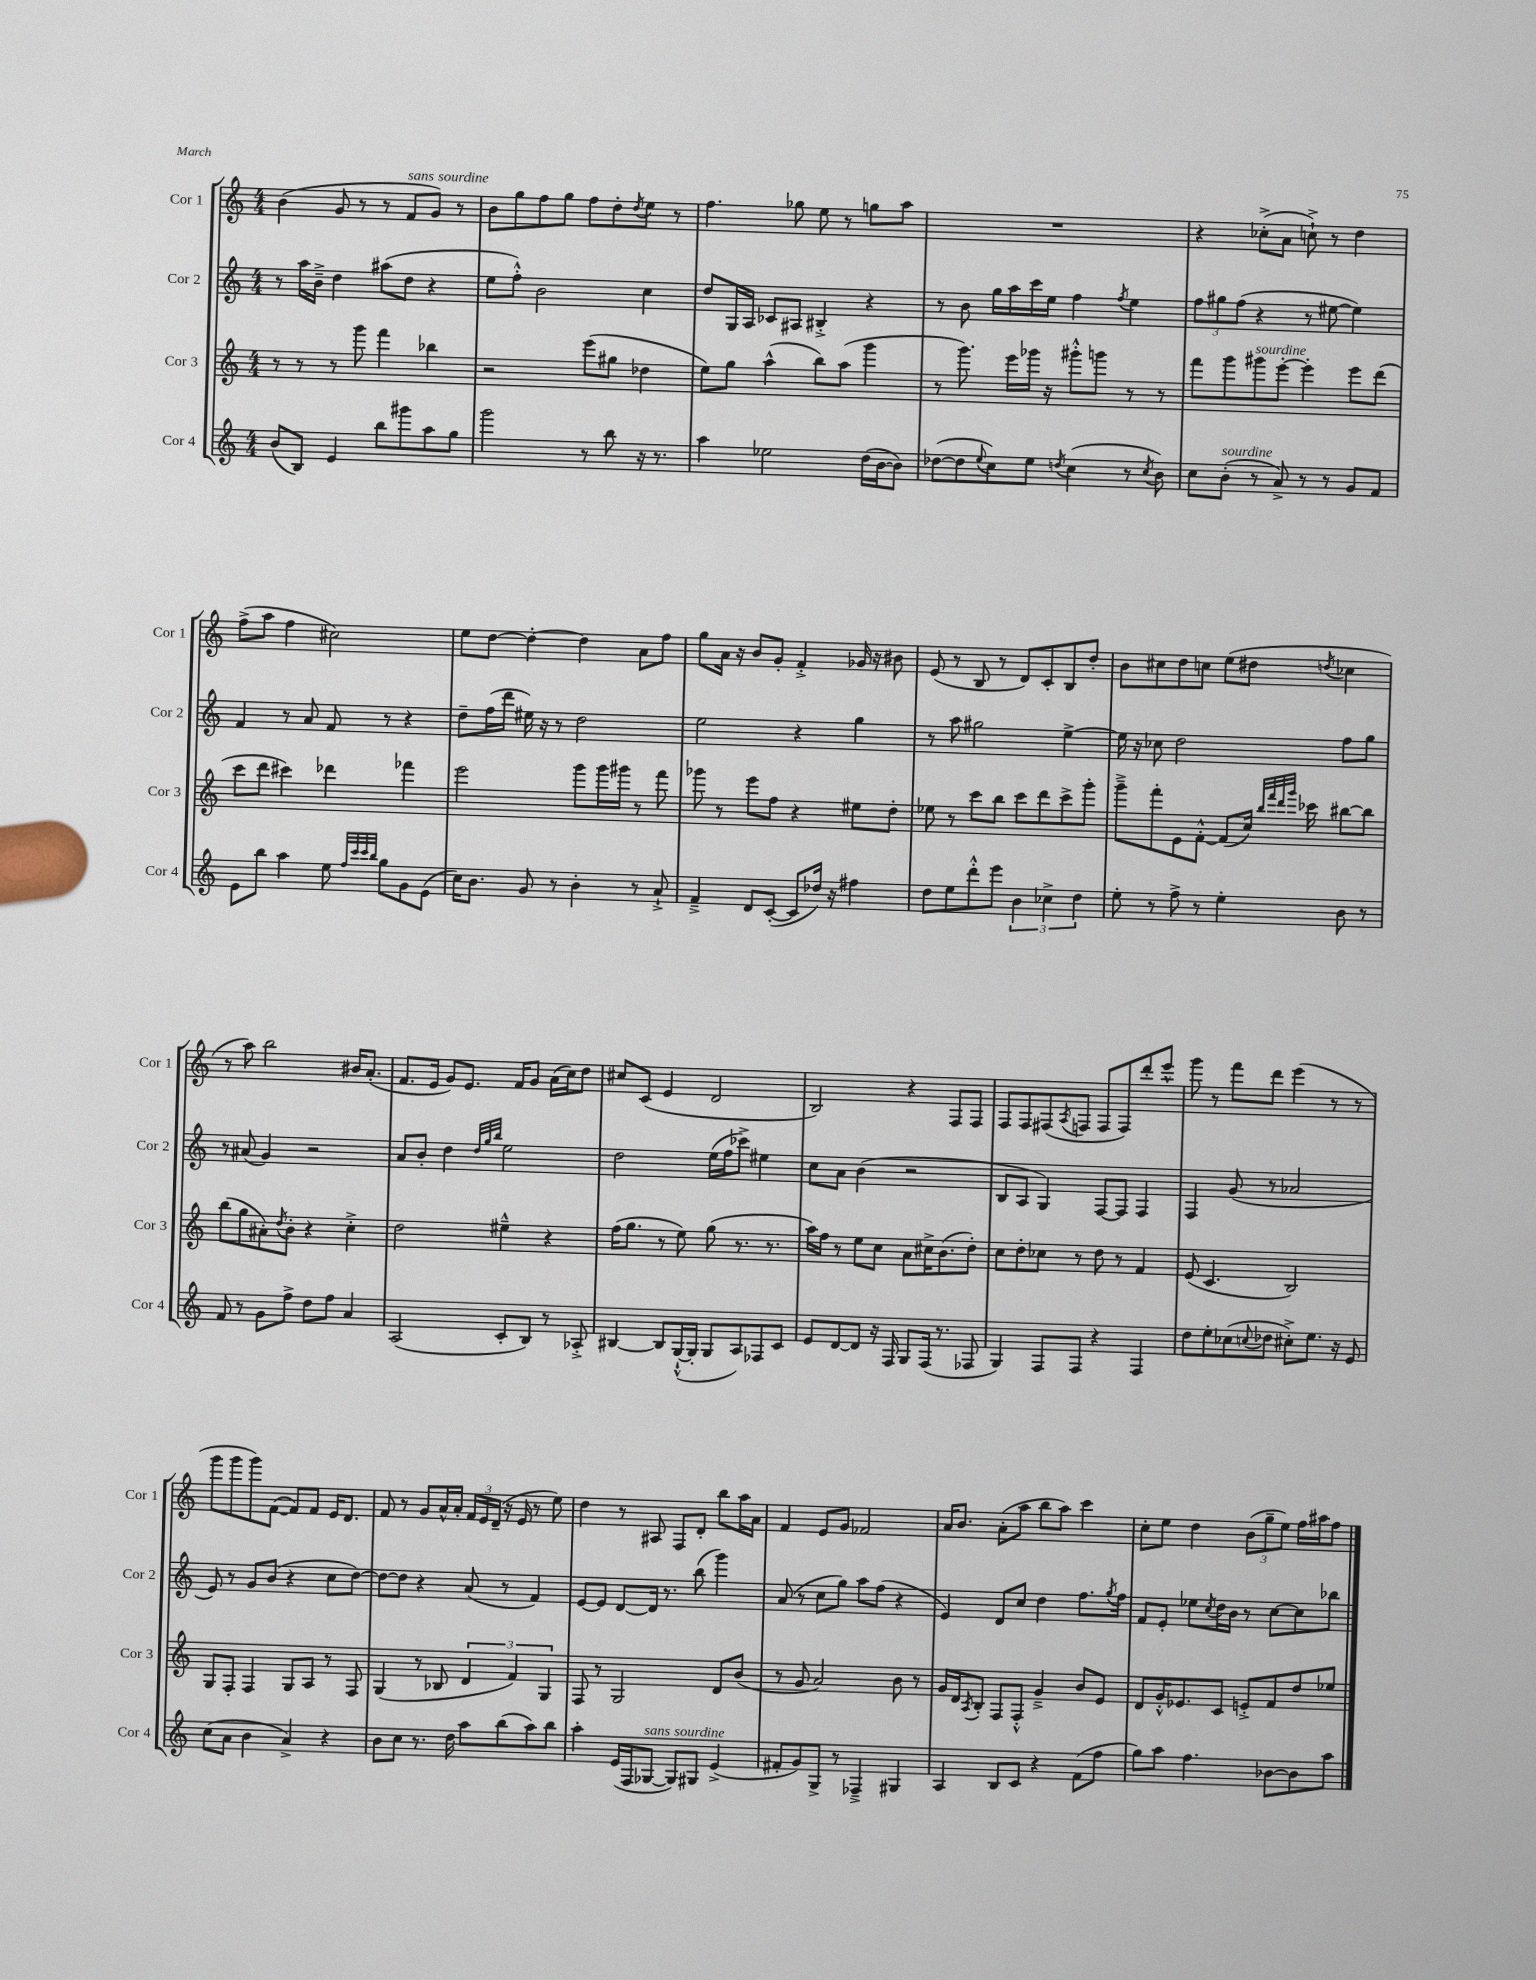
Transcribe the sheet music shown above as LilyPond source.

<<
\new StaffGroup <<
\new Staff = "s0" \with { instrumentName = "Cor 1" shortInstrumentName = "Cor 1" } {
    \clef treble \key c \major \numericTimeSignature \time 4/4
    b'4( g'8 r8 r8 f'8^\markup { \italic "sans sourdine" } g'8) r8 |
    b'8 g''8 f''8 g''8 f''8 d''8-. \acciaccatura { d''8 } e''8 r8 |
    f''4. ges''8 e''8 r8 g''8 a''8 |
    R1 |
    r4 ces''8-.->( a'8 c''8-!->) r8 d''4 |
    f''8->( a''8 f''4 cis''2) |
    e''8 d''8~ d''4~-. d''4 a'8 f''8 |
    g''8 a'16 r16 b'8 g'8-. f'4-.-> ges'16 r16 bis'8 |
    e'8( r8 b8 r8 d'8) c'8-. b8 d''8-. |
    b'8 cis''8 d''8 c''8 e''8( dis''8 \acciaccatura { d''8 } ces''4 |
    r8 a''8) b''2 bis'16 a'8.-.( |
    f'8. e'16 g'8) e'8. f'16 g'8 a'16( c''16) d''8 |
    cis''8 c'8( e'4 d'2 |
    b2) r4 f8 f8 |
    f8 f8 fis8( \acciaccatura { a8 } f8 f8 f8) d'''8-. e'''8-^ |
    g'''8 r8 f'''8 d'''8 e'''4( r8 r8 |
    g'''8 g'''8 g'''8) f'8~( f'8) f'8 e'16 d'8. |
    f'8 r8 g'8 a'16-^ a'16-. \tuplet 3/2 { f'16 e'16 d'16--( } r16 e'16 r8 e''8) |
    d''4 r8 ais8 f8 d'8-. b''8 a''16 a'16 |
    f'4 e'8 g'8 fes'2 |
    a'16 b'8. a'8-.( a''8 b''8 a''8) c'''4 |
    c''8-. e''8 d''4 \tuplet 3/2 { b'8( g''8-- e''8) } f''16 ais''16 f''8 \bar "|." |
}
\new Staff = "s1" \with { instrumentName = "Cor 2" shortInstrumentName = "Cor 2" } {
    \clef treble \key c \major \numericTimeSignature \time 4/4
    r8 a''16 b'16---> d''4 ais''8( d''8 r4 |
    e''8 f''8-.-^) b'2 c''4 |
    d''8 g16 a16 ces'8 ais8 bis4-.-> r4 |
    r8 b'8 g''16 a''16 c'''16 e''16 f''4 \acciaccatura { f''8 } e''4 |
    \tuplet 3/2 { f''8 gis''8 f''8( } r4 r8 eis''8~ eis''4) |
    f'4 r8 a'8 f'8 r8 r4 |
    d''8-- f''16( d'''16 eis''16) r16 r8 d''2 |
    e''2 r4 g''4 |
    r8 a''8 gis''2 e''4~-> |
    e''16 r16 ces''8 d''2 f''8 g''8 |
    r8 ais'8( g'4) r2 |
    a'8 b'8-. d''4 \grace { d''32 g''32 b''32 } e''2 |
    d''2 e''16( f''16 ces'''8->) eis''4 |
    c''8 a'8 b'4( r2 |
    b8 a8 g4) f8~ f8 f4 |
    f4 g'8( r8 aes'2 |
    e'8) r8 g'8 b'8( r4 c''8 d''8~) |
    d''8~ d''8 r4 a'8( r8 f'4) |
    e'8~ e'8 d'8~ d'16 r8. b''8( g'''4) |
    a'8( r8 c''8 g''8) a''8 f''8( r4 |
    e'4) d'8 c''8 d''4 f''8. \acciaccatura { g''8 } f''16 |
    f'8 e'8-. ees''8 \acciaccatura { c''8 } d''16 b'16 r8 c''8~ c''8 bes''8 \bar "|." |
}
\new Staff = "s2" \with { instrumentName = "Cor 3" shortInstrumentName = "Cor 3" } {
    \clef treble \key c \major \numericTimeSignature \time 4/4
    r8 r8 r8 g'''8 f'''4 bes''4 |
    r2 e'''8( gis''8 des''4 |
    e''8) g''8 a''4-^( b''8) a''8( g'''4 |
    r8 g'''8.) e'''16 ges'''16 r16 gis'''8-.-^ g'''8 r8 r8 |
    f'''8 g'''8 gis'''8^\markup { \italic "sourdine" } e'''8~-. e'''4-. e'''8 d'''8( |
    c'''8 d'''8 cis'''4) des'''4 fes'''4 |
    e'''2 g'''8 g'''16 gis'''16 r8 f'''8 |
    ges'''8 r8 e'''8 f''8 r4 eis''8 d''8-. |
    ees''8 r8 c'''8 b''8 c'''8 d'''8 c'''8-> g'''8-. |
    g'''8---> f'''8-. e'8 f'8~-.-^ f'8( c''16) \grace { b''32 f'''32 d'''32 g'''32 } ces'''16 bis''8~ bis''8 |
    b''8( g''8 ais'8-.) \acciaccatura { d''8 } b'8-. r4 c''4-.-> |
    d''2 eis''4---^ r4 |
    f''16( g''8. r8 e''8) g''8( r8. r8. |
    a''16) f''16 r8 e''8 c''8 a'8 cis''16-> b'8.( d''8-.) |
    c''8 d''8-. ces''8 r8 d''8 r8 f'4 |
    e'8( c'4. b2) |
    g8 f8-. f4 g8 a8 r8 f8 |
    g4( r8 bes8 \tuplet 3/2 { d'4 f'4) g4 } |
    f8 r8 g2 d'8 b'8( |
    r8 g'8 a'2) b'8 r8 |
    g'16 d'16 \acciaccatura { a8 } b8-. f8 f8-.-^ g'4---> b'8 e'8 |
    d'8 g'16-.-^ ees'8. c'8 e'8-.-> f'8 d''8 ees''8 \bar "|." |
}
\new Staff = "s3" \with { instrumentName = "Cor 4" shortInstrumentName = "Cor 4" } {
    \clef treble \key c \major \numericTimeSignature \time 4/4
    b'8( b8) e'4 b''8 gis'''8 a''8 g''8 |
    g'''2 r8 b''8 r16 r8. |
    a''4 ees''2 d''16( b'16~ b'8) |
    des''8~( des''8 \appoggiatura { e''8 } c''8) e''8 \acciaccatura { d''8 } c''4( r8 \acciaccatura { c''8 } b'8) |
    c''8 b'8-.^\markup { \italic "sourdine" }( r8 a'8->) r8 r8 g'8 f'8 |
    e'8 b''8 a''4 e''8 \grace { f''32 c'''32 c'''32 b''32 } g''8 g'8 e'8( |
    c''16) b'8. g'8 r8 b'4-. r8 a'8-!-> |
    f'4---> d'8 c'8~-.( c'8 des''16) r16 fis''4 |
    d''8 e''8 d'''8-.-^ e'''8 \tuplet 3/2 { b'4 ces''4-> d''4 } |
    e''8-. r8 f''8-> r8 e''4-. b'8 r8 |
    f'8 r8 g'8 f''8-> d''8 f''8 a'4 |
    a2( c'8-. b8) r8 aes8-.-> |
    bis4~ bis8 g16~-!-^( g16-. g8 a8) fes8 c'8 |
    e'8 d'8~ d'8 r16 f16 g8 f16( r8. fes8 |
    g4) f8 f8 r4 f4 |
    d''8 e''8-. ces''8( \appoggiatura { c''8 } des''8 cis''8-.->) e''8. r16 e'8 |
    c''8( a'8 b'4 a'4->) r4 |
    b'8 c''8 r8. d''16 a''8 b''8( a''8) b''8 |
    a''4-. e'16( f16 ges8~^\markup { \italic "sans sourdine" } ges8) gis8 e'4->( |
    fis'8-. g'8) g8-> r8 fes4---> gis4 |
    a4 b8 c'8 r4 f'8( f''8 |
    g''8) a''8 f''4. bes'8~ bes'8 a''8 \bar "|." |
}
>>
>>
\layout { \context { \Score \remove "Bar_number_engraver" } }
